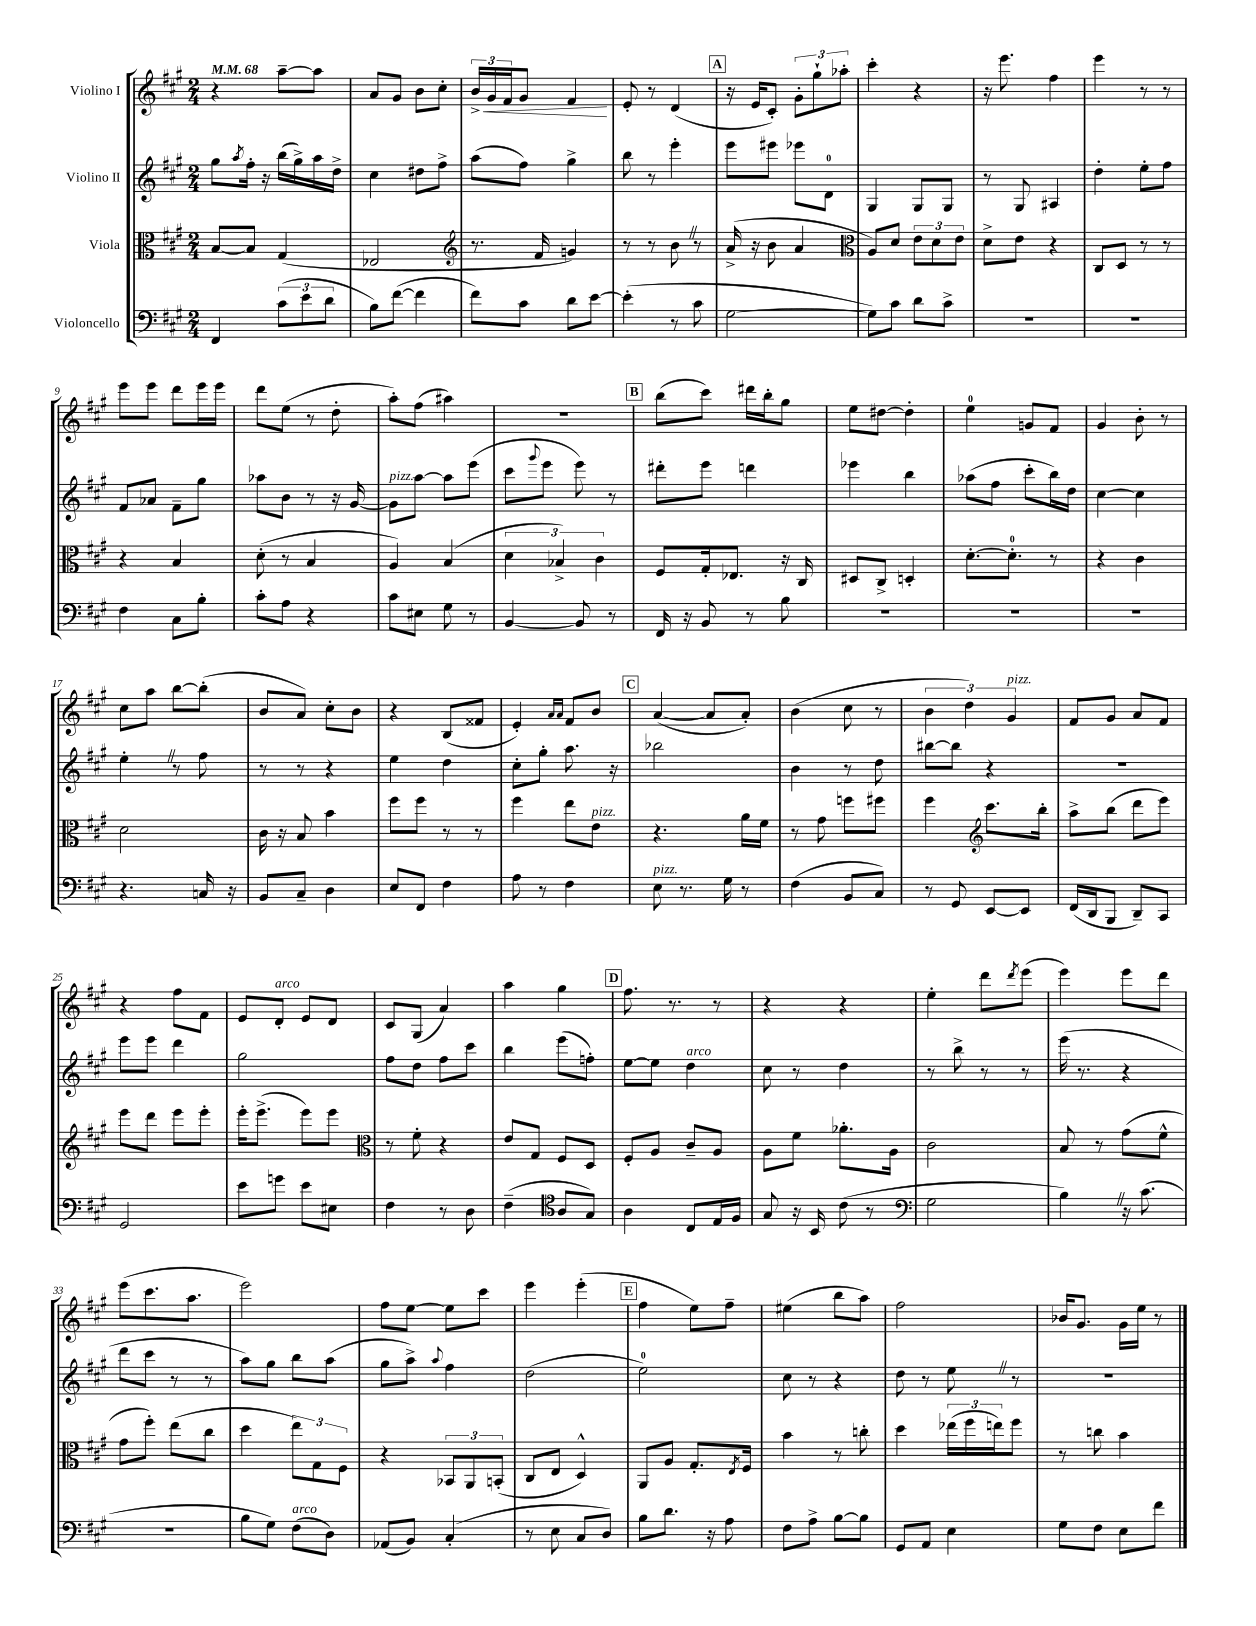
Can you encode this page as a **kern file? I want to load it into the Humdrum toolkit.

**kern	**kern	**kern	**kern
*staff4	*staff3	*staff2	*staff1
*clefF4	*clefC3	*clefG2	*clefG2
*k[f#c#g#]	*k[f#c#g#]	*k[f#c#g#]	*k[f#c#g#]
*M2/4	*M2/4	*M2/4	*M2/4
*MM68	*MM68	*MM68	*MM68
4FF#	[8B	8gg#	4r
.	.	8qaa	.
.	8B]	16ff#'	.
.	.	16r	.
(12c#	(4G#	(16bb	[8aa~
.	.	16gg#^)	.
12e	.	.	.
.	.	16aa	8aa]
12d	.	.	.
.	.	16dd^	.
=	=	=	=
8B)	2E-	4cc#	8a
([8f#	.	.	8g#
4f#]	.	8dd#	8b
.	.	8ff#^	8cc#'
=	=	=	=
*	*clefG2	*	*
8f#)	8.r	(8aa	24b^
.	.	.	24g#
.	.	.	24f#
8c#	.	8ff#)	8g#
.	16f#	.	.
8d	4g)	4gg#^	4f#
[8e	.	.	.
=	=	=	=
(4e']	8r	8bb	8e'
.	8r	8r	8r
8r	8b	4eee'	(4d
8c#	8r	.	.
=	=	=	=
[2G#	(16a^	8eee	16r
.	16r	.	16e
.	8b	8eee#	8c#')
.	4a	8eee-	12g#'
.	.	.	12gg#`
.	.	8d	.
.	.	.	12aa-'
=	=	=	=
*	*clefC3	*	*
8G#])	8A)	4G#	4ccc#'
8c#	8d	.	.
8d	12e	8G#	4r
.	12d	.	.
8c#^	.	8G#	.
.	12e	.	.
=	=	=	=
2r	8d^	8r	16r
.	.	.	8.eee
.	8e	8G#	.
.	4r	4A#	4ff#
=	=	=	=
2r	8C#	4dd'	4eee
.	8D	.	.
.	8r	8ee'	8r
.	8r	8ff#	8r
=	=	=	=
4F#	4r	8f#	8eee
.	.	8a-	8eee
8C#	4B	8f#~	8ddd
8B'	.	8gg#	16eee
.	.	.	16eee
=	=	=	=
8c#'	(8d'	8aa-	8ddd
8A	8r	8b	(8ee
4r	4B	8r	8r
.	.	16r	8dd'
.	.	[16g#	.
=	=	=	=
8c#	4A)	8g#]	8aa')
8E#	.	[8aa	(8ff#
8G#	(4B	8aa]	4aa#)
8r	.	(8eee	.
=	=	=	=
[4BB	6d	8ccc#	2r
.	.	8qqggg#	.
.	.	8eee	.
.	6B-^)	.	.
8BB]	.	8eee)	.
.	6c#	.	.
8r	.	8r	.
=	=	=	=
16FF#	8F#	8ddd#'	(8bb
16r	.	.	.
8BB	16G#'	8eee	8ccc#)
.	8.E-	.	.
8r	.	4ddd	16ddd#
.	.	.	16bb'
8B	16r	.	8gg#
.	16C#	.	.
=	=	=	=
2r	8D#	4eee-	8ee
.	8C#^	.	[8dd#
.	4D'	4bb	4dd#']
=	=	=	=
2r	[8.d'	(8aa-	4ee
.	.	8ff#	.
.	8.d']	.	.
.	.	8ccc#'	8g
.	8r	16bb)	8f#
.	.	16dd	.
=	=	=	=
2r	4r	[4cc#	4g#
.	4c#	4cc#]	8b'
.	.	.	8r
=	=	=	=
4.r	2d	4ee'	8cc#
.	.	.	8aa
.	.	8r	[8bb
16C	.	8ff#	(8bb']
16r	.	.	.
=	=	=	=
8BB	16c#	8r	8b
.	16r	.	.
8C#~	8B	8r	8a)
4D	4b	4r	8cc#'
.	.	.	8b
=	=	=	=
8E	8ff#	4ee	4r
8FF#	8ff#	.	.
4F#	8r	4dd	(8B
.	8r	.	8f##
=	=	=	=
8A	4ff#	8cc#'	4e')
8r	.	8gg#'	.
.	.	.	16qqa
.	.	.	16qqa
4F#	8ee	8.aa	8f#
.	8e	.	8b
.	.	16r	.
=	=	=	=
8E	4.r	2bb-	([4a
8.r	.	.	.
.	.	.	8a]
16G#	.	.	.
8r	16a	.	8a')
.	16f#	.	.
=	=	=	=
(4F#	8r	4b	(4b
.	8g#	.	.
8BB	8ff	8r	8cc#
8C#)	8ff#	8dd	8r
=	=	=	=
8r	4ff#	[8bb#	6b
8GG#	.	8bb#]	.
.	.	.	6dd)
*	*clefG2	*	*
[8EE	8.ccc#	4r	.
.	.	.	6g#
8EE]	.	.	.
.	16bb'	.	.
=	=	=	=
(16FF#	8aa^	2r	8f#
16DD	.	.	.
8BBB	(8bb	.	8g#
8DD~)	8ddd	.	8a
8CC#	8eee)	.	8f#
=	=	=	=
2GG#	8eee	8eee	4r
.	8ddd	8eee	.
.	8eee	4ddd	8ff#
.	8eee'	.	8f#
=	=	=	=
8e	16eee'	2gg#	8e
.	(8.eee^	.	.
8g	.	.	8d'
8e	8eee)	.	8e
8E#	8eee	.	8d
=	=	=	=
*	*clefC3	*	*
4F#	8r	8ff#	8c#
.	8f#'	8dd	(8G#
8r	4r	8ff#	4a)
8D	.	8ccc#	.
=	=	=	=
(4F#~	8e	4bb	4aa
.	8G#	.	.
*clefC4	*	*	*
8A	8F#	(8eee	4gg#
8G#)	8D	8ff')	.
=	=	=	=
4A	8F#'	[8ee	8.ff#
.	8A	8ee]	.
.	.	.	8.r
8C#	8c#~	4dd	.
16E	8A	.	8r
16F#	.	.	.
=	=	=	=
8G#	8A	8cc#	4r
16r	8f#	8r	.
16BB	.	.	.
(8c#	8.a-'	4dd	4r
8r	.	.	.
.	16A	.	.
=	=	=	=
*clefF4	*	*	*
2G#	2c#	8r	4ee'
.	.	8bb^	.
.	.	8r	8ddd
.	.	.	8qddd
.	.	8r	(8eee
=	=	=	=
4B)	8B	(16eee	4eee)
.	.	8.r	.
.	8r	.	.
16r	(8g#	4r	8eee
(8.c#	.	.	.
.	8f#^^	.	8ddd
=	=	=	=
2r	8g#	8ddd	(8eee
.	8ff#')	8ccc#	8.ccc#
.	(8ee	8r	.
.	.	.	8.aa
.	8cc#	8r	.
=	=	=	=
8B	4dd	8aa)	2eee)
8G#)	.	8gg#	.
(8F#	12ee)	8bb	.
.	12G#	.	.
8D)	.	(8aa	.
.	12F#	.	.
=	=	=	=
(8AA-	4r	8gg#	8ff#
8BB)	.	8aa^)	[8ee
.	.	8qqaa	.
(4C#'	12BB-	4ff#	8ee]
.	12AA	.	.
.	.	.	8ccc#
.	(12BB'	.	.
=	=	=	=
8r	8C#	(2dd	4eee
8E	8E	.	.
8C#	4D^^)	.	(4eee'
8D)	.	.	.
=	=	=	=
8B	8AA	2ee)	4ff#
8.d	8A	.	.
.	8.G#'	.	8ee)
16r	.	.	.
8A	.	.	8ff#~
.	8qE	.	.
.	16F#	.	.
=	=	=	=
8F#	4b	8cc#	(4ee#
8A^	.	8r	.
[8B	8r	4r	8bb
8B]	8cc'	.	8aa)
=	=	=	=
8GG#	4dd	8dd	2ff#
8AA	.	8r	.
4E	(24ee-	8ee	.
.	24ff#	.	.
.	24ee)	.	.
.	8ff#	8r	.
=	=	=	=
8G#	8r	2r	16b-
.	.	.	8.g#
8F#	8cc	.	.
8E	4b	.	16g#
.	.	.	16ee
8f#	.	.	8r
==	==	==	==
*-	*-	*-	*-
